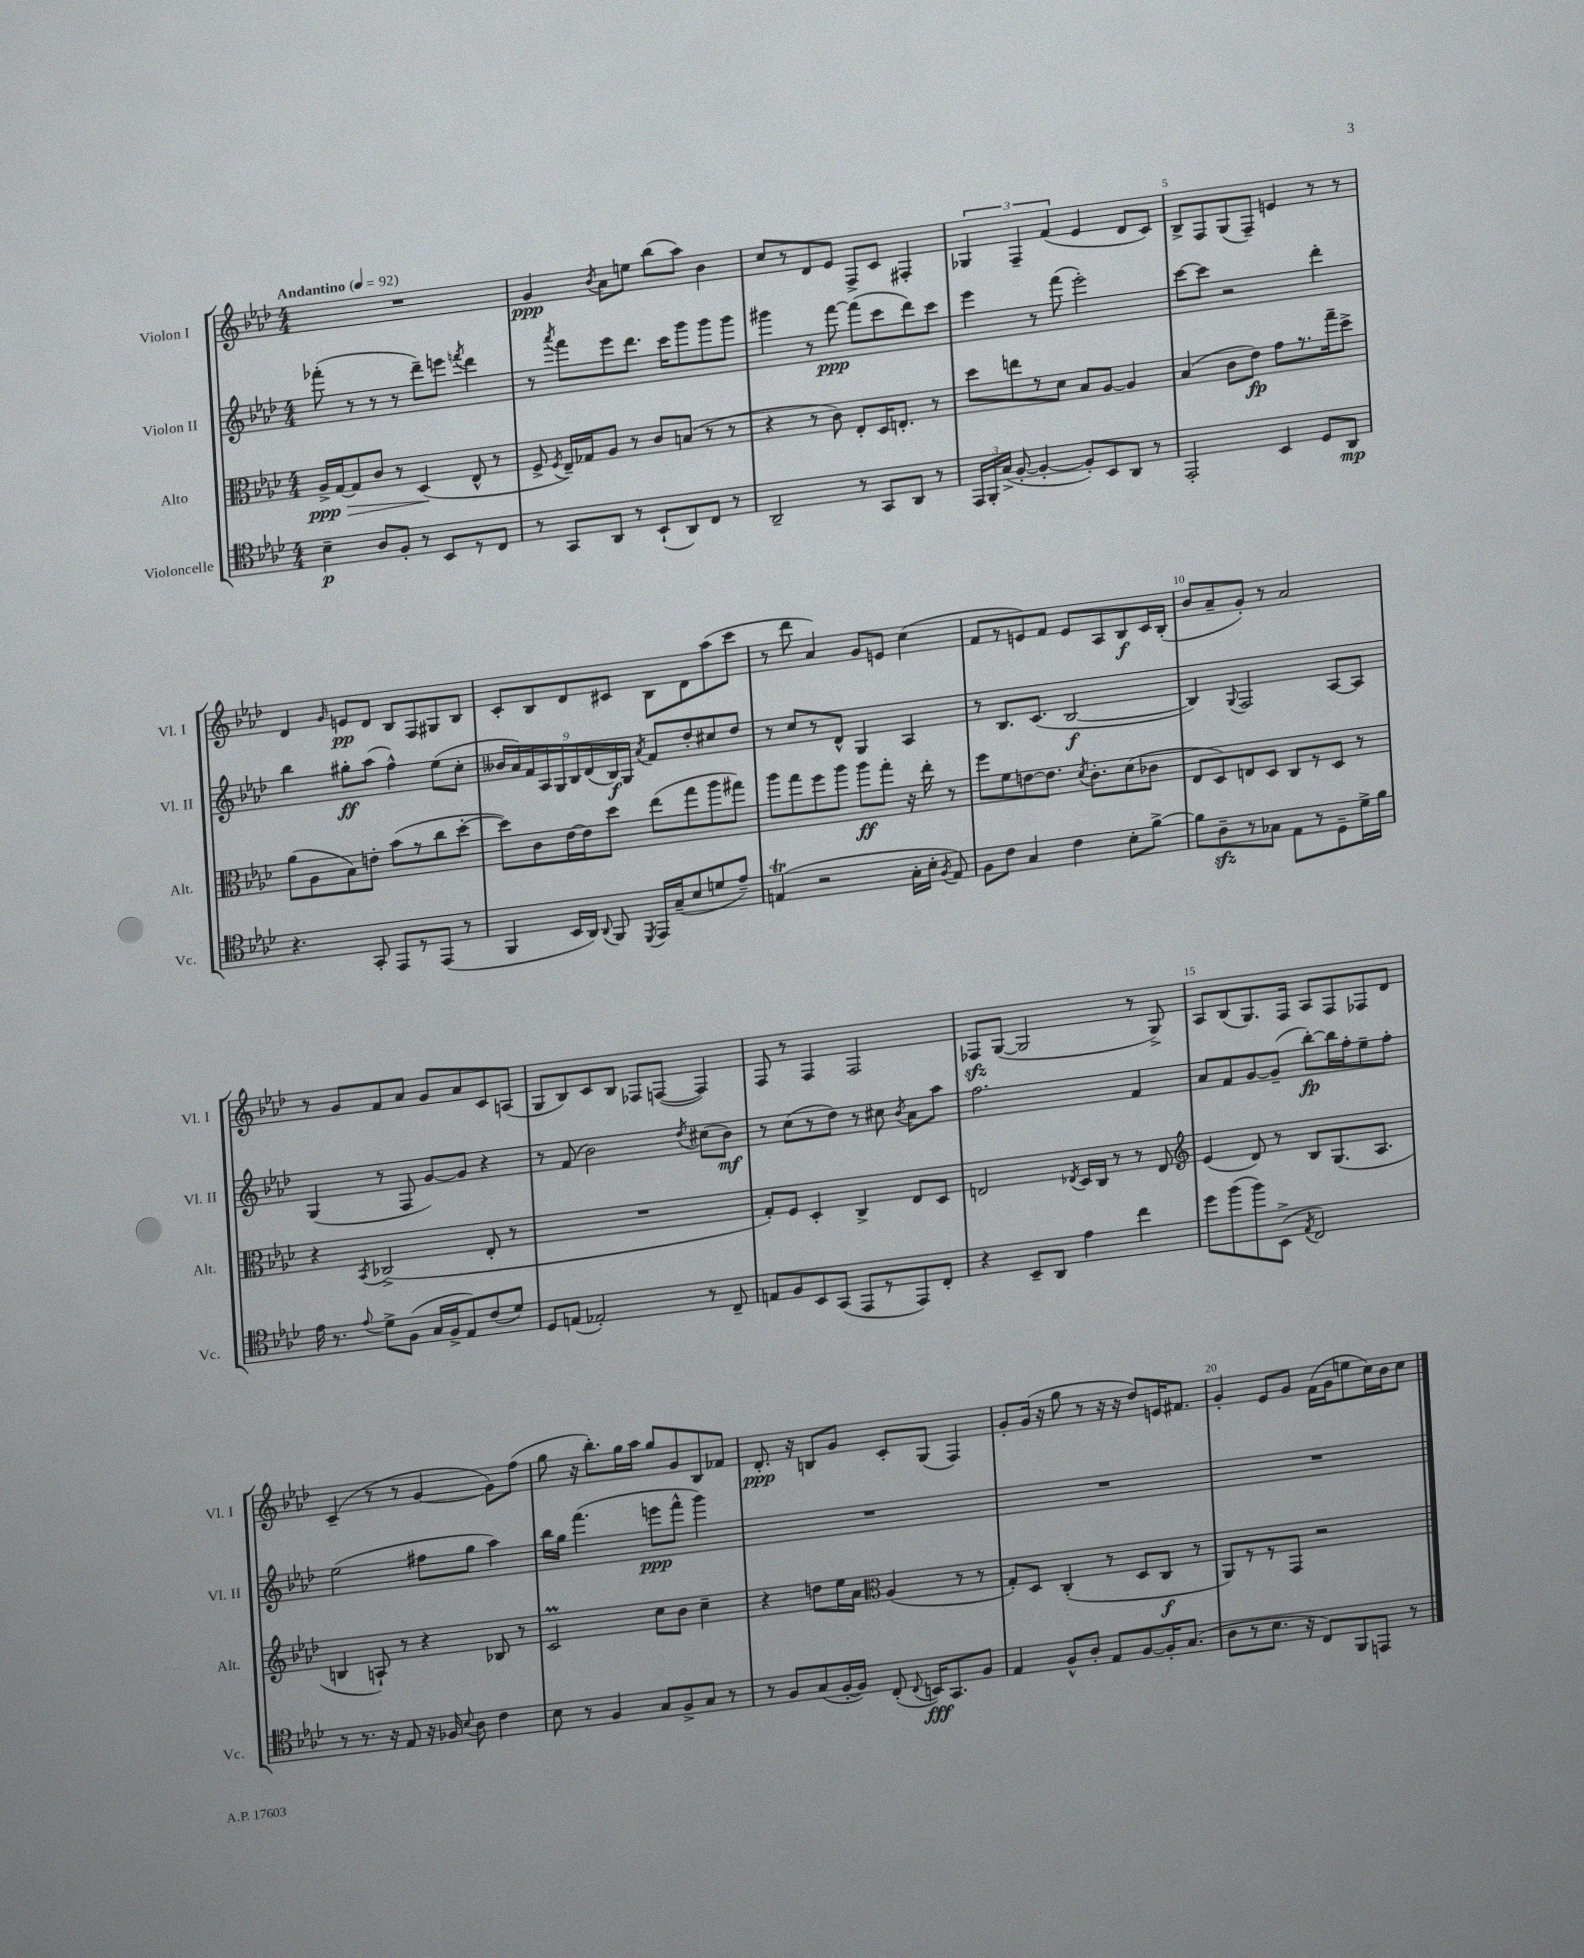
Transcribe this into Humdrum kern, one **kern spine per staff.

**kern	**kern	**kern	**kern
*staff4	*staff3	*staff2	*staff1
*clefC4	*clefC3	*clefG2	*clefG2
*k[b-e-a-d-]	*k[b-e-a-d-]	*k[b-e-a-d-]	*k[b-e-a-d-]
*M4/4	*M4/4	*M4/4	*M4/4
*MM92	*MM92	*MM92	*MM92
4B-~	16A-^	(8fff-'	1r
.	[16G	.	.
.	8G]	8r	.
8A-	8c	8r	.
8F'	8r	8r	.
8r	(4D-	8ddd-~)	.
8BB-	.	8eee	.
.	.	8qfff	.
8r	8E-^^	4ddd-	.
8C	8r	.	.
=	=	=	=
8r	8F^	8r	4g
.	8qF	8qaaa-	.
8GG	16E-~)	8fff	.
.	16G-	.	.
.	.	.	8qb-
8AA-	8A-	8eee-	8a-
8r	8r	8.ddd-	8ee
(8BB-`	8c	.	(8bb-
.	.	16ccc	.
8AA-)	(8B	8ggg	8aa-)
8C	8r	8ggg	4b-
8r	8r	8ggg	.
=	=	=	=
2AA-~	4r	4ggg#	8cc
.	.	.	8r
.	8r	8r	8d-
.	8c)	[8fff	8e-
8r	8E-'	(8fff]	8F^
8GG	16D-	8ccc	8c
.	8.E'	.	.
8AA-	.	8ddd-)	4F#'
8r	8r	8ccc	.
=	=	=	=
24EE-	8dd-	4eee-	6G-
24FF'	.	.	.
(24G^	.	.	.
[8F'	8ee	.	.
.	.	.	6F~
4F'_	8r	8r	.
.	.	.	(6f
.	8d-	(8fff	.
8F'])	8B-	2eee-')	4e-
8BB-	[8A-	.	.
8AA-	4A-]	.	8d-
8r	.	.	8c)
=	=	=	=
2EE-'	(4B-	[8ccc	8B-^
.	.	8ccc]	8F
.	8c	2r	(8G
.	8e-)	.	8F~)
4BB-	8g	.	4e
.	8.r	.	.
8D-	.	4ddd-'	8r
.	16gg~	.	.
8AA-	8dd-^	.	8r
=	=	=	=
4.r	(8a-	4bb-	4d-
.	8A-	.	.
.	.	.	16qqg
.	8B-)	8gg#'	8e
8GG'	8e'	(8aa-	8d-
8EE-	(8b-	4ff^^)	8B-
8r	8r	.	8F
(8EE-	8cc	(8ee-	8G#
8r	[8dd-'	8cc'	8B-
=	=	=	=
4FF	8dd-])	18b--	8c'
.	.	18a-)	.
.	.	18f	.
.	8c	.	8B-
.	.	18A-	.
.	.	18G	.
16BB-	[16e-	.	8d-
.	.	18B-	.
16AA-)	16e-]	.	.
.	.	(18d-	.
8qqAA-	.	.	.
8FF	8dd-	.	8c#
.	.	18B-)	.
.	.	18G	.
8qDD-	.	8qa-	.
16EE-	(8ee-	8f	8B-
(16G~	.	.	.
8B-	8gg	8dd-'	8d-
8d	8aa-	8cc#	(8aa-
8e-~)	8gg#)	8dd-	8ccc
=	=	=	=
(4E	8aa-	8r	8r
.	8gg	8cc	8ddd-
2r	8ff	8r	4a-)
.	8aa-	8d-^^	.
.	8aa-	4G	8g
.	8gg'	.	8e
16G'	16r	4A-	(4cc
16B-'	16ee-'	.	.
8qF	.	.	.
8E)	8r	.	.
=	=	=	=
8F	8ff	8r	8f
8c	8f	8.B-	8r
4G	[8e	.	8e)
.	.	(8.c	.
.	8.e]	.	8f
4c	.	[2B-	8e
.	8qd-	.	.
.	8.c'	.	.
.	.	.	8A-
8B-'	(8d-	.	8B-
[8f^	8c-	.	16c
.	.	.	(16B-'
=	=	=	=
8f]	8E-	4B-])	8b-
8A-~	8D-)	.	8a-~
.	.	8qqG	.
8r	8E	2F	8g')
8G-	8D-	.	8r
8E-	8C	.	2a-
8r	8r	.	.
8D-~	8D-	[8A-	.
16d-^	8r	8A-]	.
16f	.	.	.
=	=	=	=
16e-	4r	(4G	8r
8.r	.	.	.
.	.	.	8g
8qqe-	8qBB-	.	.
8d-^	(2C-^	8r	8f
(8F	.	8F	8a-
16G	.	[8g)	8g
16F^	.	.	.
8E-)	.	8g]	8a-
(8c	8E-'	4r	8c
8d-)	8r	.	(8A
=	=	=	=
8D-	1r	8r	8G
(8E	.	(8f	8B-)
2E-')	.	2b-)	8c
.	.	.	8B-
.	.	.	8F-
.	.	.	([8F
.	.	8qdd-	.
8r	.	(8cc#	4F])
8C~	.	8b-)	.
=	=	=	=
8E	8G')	8r	8F
8F	8F	(8cc	8r
8BB-	4D-'	8r	4F
(8GG	.	8dd-)	.
8EE-	4C^	8r	2F
8r	.	8cc#	.
.	.	8qb-	.
8EE-)	8E-	8a-	.
8C'	8D-	8aa-	.
=	=	=	=
4r	2E	2.ff	8F-
.	.	.	([8G
8BB-~	.	.	2G]
8AA-	.	.	.
.	8qE-	.	.
4e-	16D-	.	.
.	16C	.	.
.	8r	.	.
4cc	8r	4f	8r
.	8E-	.	8G^)
=	=	=	=
*	*clefG2	*	*
8dd-	(4e-	8a-	8A-
(8ff	.	8f	(8B-
8ff)	8d-)	[8g	8.G)
(8BB-^	8r	(8g~]	.
.	.	.	16F
8qE-	.	.	.
2C)	8B-	[8bb-')	8A-
.	(8.G	16bb-]	8F
.	.	16ff'	.
.	.	8ee-~	8F-
.	8.A-	.	.
.	.	8ff'	8d-
=	=	=	=
8r	4B	(2ee-	(4c~
8.r	.	.	.
.	8A`)	.	8r
16r	.	.	.
8E-	8r	.	8r
16r	4r	8ff#	[4g
16F-	.	.	.
8qqB-	.	.	.
8A-	.	8gg	.
4c	8B-	4aa-)	8g])
.	8r	.	(8ff
=	=	=	=
8B-	2c	16bb-	8gg
.	.	16gg	.
8r	.	(4.fff	16r
.	.	.	8.bb-')
4F	.	.	.
.	.	.	16gg
.	.	.	16aa-
8G	8cc	8eee	8gg
8F^	8b-	8fff^^	8g
8G	4cc~	4ggg)	8B-
8r	.	.	8f-
=	=	=	=
8r	4r	1r	8.d-'
8F	.	.	.
.	.	.	16r
(8G	8dd	.	8B
[16F'	16ee-	.	8g
16F])	16a-	.	.
*	*clefC3	*	*
(8C'	(4A-	.	8c'
8qqC	.	.	.
16BB)	.	.	(8G
8.GG	.	.	.
.	8r	.	4F)
8F	8r	.	.
=	=	=	=
4E-	8G')	1r	8g'
.	8D-	.	(16g
.	.	.	16r
8F^^	(4C'	.	8gg
8A-'	.	.	8r
8E-	8r	.	16r
.	.	.	16r
[8F	8D-	.	8dd-)
16F']	8C	.	16e
(8.G	.	.	8.f#
.	8r	.	.
=	=	=	=
8A-	8AA-)	1r	4g'
8r	8r	.	.
8.B-	8r	.	8e-
.	8GG	.	8g
16r	.	.	.
8C)	2r	.	(16f
.	.	.	16g
8FF	.	.	8ee
8EE	.	.	16cc)
.	.	.	16b-
8r	.	.	8cc
==	==	==	==
*-	*-	*-	*-
